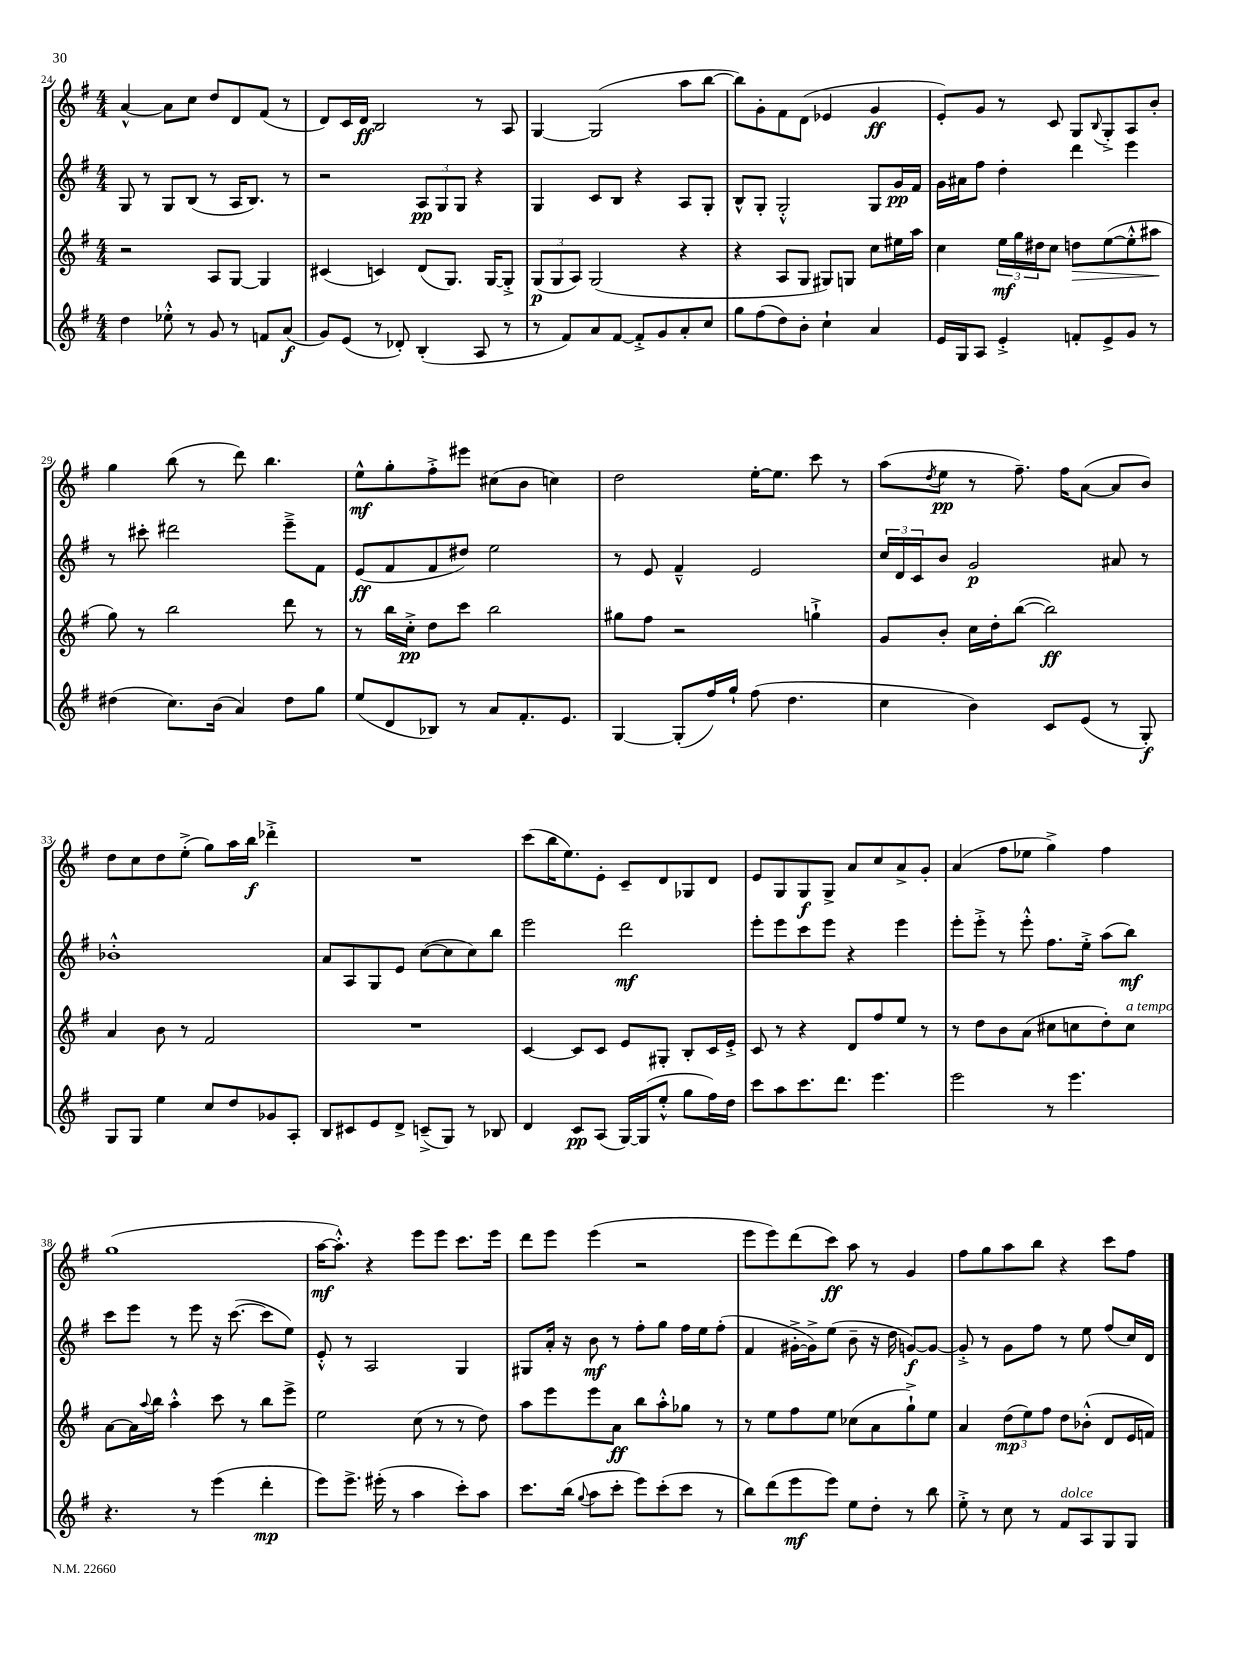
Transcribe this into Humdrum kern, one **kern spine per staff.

**kern	**kern	**kern	**kern
*staff4	*staff3	*staff2	*staff1
*clefG2	*clefG2	*clefG2	*clefG2
*k[f#]	*k[f#]	*k[f#]	*k[f#]
*M4/4	*M4/4	*M4/4	*M4/4
4dd\	2r	8G/	[4a^^/
.	.	8r	.
8ee-'^^\	.	8G/L	8a\]L
8r	.	(8B/J	8cc\J
8g/	8A/L	8r	8dd/L
8r	[8G/J	16A/LK	8d/
.	.	8.B/J)	.
8f/L	4G/]	.	(8f#/J
(8a/J	.	8r	8r
=	=	=	=
8g/L)	(4c#/	2r	8d/L)
(8e/J	.	.	16c/L
.	.	.	16d/JJ
8r	4c/)	.	2B/
8d-'/)	.	.	.
(4B'/	(8d/L	12A/L	.
.	.	12G/	.
.	8.G/J)	.	.
.	.	12G/J	.
8A/	.	4r	8r
.	[16G/LK	.	.
8r	8G'^/]J	.	8A/
=	=	=	=
8r	(12G/L	4G/	[4G/
.	12G/	.	.
8f#/L)	.	.	.
.	12A/J)	.	.
8a/	(2G/	8c/L	(2G/]
[8f#/J	.	8B/J	.
8f#'^/]L	.	4r	.
8g/	.	.	.
8a'/	4r	8A/L	8aa\L
8cc/J	.	8G'/J	[8bb\J
=	=	=	=
8gg\L	4r	8B^^/L	8bb\]L)
(8ff#\	.	8G'/J	8g'\
8dd\)	8A/L	2G'^^/	8f#\
8b'\J	8G/J	.	(8d\J
4cc`\	8G#/L)	.	4e-/
.	8G/J	.	.
4a/	8cc\L	8G/L	4g/
.	16ee#\L	16g/L	.
.	16aa\JJ	16f#/JJ	.
=	=	=	=
16e/LL	4cc\	16g\LL	8e'/L)
16G/J	.	16a#\J	.
8A/J	.	8ff#\J	8g/J
4e'^/	24ee\LL	4dd'\	8r
.	24gg\	.	.
.	24dd#\J	.	.
.	8cc\J	.	8c/
8f'/L	8dd\L	4ddd\	8G/L
.	.	.	8qqB/
8e^/	([8ee\	.	8G'^/
8g/J	8ee'^^\]	4eee\	8A/
8r	8aa#\J	.	8b'/J
=	=	=	=
(4dd#\	8gg\)	8r	4gg\
.	8r	8ccc#'\	.
8.cc\L)	2bb\	2ddd#\	(8bb\
.	.	.	8r
(16b\Jk	.	.	.
4a/)	.	.	8ddd\)
.	.	.	4.bb\
8dd#\L	8ddd\	8eee~^\L	.
8gg\J	8r	8f#\J	.
=	=	=	=
(8ee/L	8r	(8e/L	8ee^^\L
8d/	16bb\LL	8f#/	8gg'\
.	16cc'^\JJ	.	.
8B-/J)	8dd\L	8f#/	8ff#'^\
8r	8ccc\J	8dd#/J)	8eee#\J
8a/L	2bb\	2ee\	(8cc#\L
8.f#'/	.	.	8b\J
.	.	.	4cc\)
8.e/J	.	.	.
=	=	=	=
[4G/	8gg#\L	8r	2dd\
.	8ff#\J	8e/	.
(8G'/]L	2r	4f#~^^/	.
16ff#/L)	.	.	.
16gg`/JJ	.	.	.
(8ff#\	.	2e/	[16ee'\LK
.	.	.	8.ee\]J
4.dd\	.	.	.
.	4gg`^\	.	8ccc\
.	.	.	8r
=	=	=	=
4cc\	8g/L	24cc/LL	(8aa\L
.	.	24d/	.
.	.	24c/J	.
.	.	.	8qdd/
.	8b'/J	8b/J	8ee\J
4b\)	16cc\LL	2g/	8r
.	16dd'\J	.	.
.	([8bb\J	.	8.ff#~\)
8c/L	2bb\])	.	.
.	.	.	16ff#\LK
(8e/J	.	.	([8a\J
8r	.	8a#/	8a/]L
8G'/)	.	8r	8b/J)
=	=	=	=
8G/L	4a/	1b-'^^	8dd\L
8G/J	.	.	8cc\
4ee\	8b\	.	8dd\
.	8r	.	(8ee'^\J
8cc/L	2f#/	.	8gg\L)
8dd/	.	.	16aa\L
.	.	.	16bb\JJ
8g-/	.	.	4ddd-'^\
8A'/J	.	.	.
=	=	=	=
8B/L	1r	8a/L	1r
8c#/	.	8A/	.
8e/	.	8G/	.
8d^/J	.	8e/J	.
(8c~^/L	.	([8cc\L	.
8G/J)	.	8cc\]	.
8r	.	8cc\)	.
8B-/	.	8bb\J	.
=	=	=	=
4d/	[4c/	2eee\	(8ccc\L
.	.	.	16bb\K
.	.	.	8.ee\)
8c/L	8c/]L	.	.
(8A/J	8c/J	.	8e'\J
[16G/LL)	8e/L	2ddd\	8c~/L
(16G/]J	.	.	.
8ee'^^/J	8G#'/J	.	8d/
8gg\L	8B'/L	.	8G-/
16ff#\L)	16c/L	.	8d/J
16dd\JJ	16e'^/JJ	.	.
=	=	=	=
8ccc\L	8c/	8eee'\L	8e/L
8aa\	8r	8eee\	8G/
8.ccc\	4r	8ccc\	8G/
.	.	8eee\J	8G^/J
8.ddd\J	.	.	.
.	8d/L	4r	8a/L
4.eee\	8ff#/	.	8cc/
.	8ee/J	4eee\	8a^/
.	8r	.	8g'/J
=	=	=	=
2eee\	8r	8eee'\L	(4a/
.	8dd\L	8eee'^\J	.
.	8b\	8r	8ff#\L
.	(8a\J	8eee'^^\	8ee-\J
8r	8cc#\L	8.ff#\L	4gg^\)
4.eee\	8cc\	.	.
.	.	16ee'^\Jk	.
.	8dd'\)	(8aa\L	4ff#\
.	8cc\J	8bb\J)	.
=	=	=	=
4.r	[8a\L	8ccc\L	(1gg
.	16a\]L	8eee\J	.
.	8qqaa/	.	.
.	16bb\JJ	.	.
.	4aa'^^\	8r	.
8r	.	8eee\	.
(4eee\	8ccc\	16r	.
.	.	([8.ccc\	.
.	8r	.	.
4ddd'\	8bb\L	8ccc\]L	.
.	8eee^\J	8ee\J)	.
=	=	=	=
8eee\L)	2ee\	8e'^^/	[16aa\LK
.	.	.	8.aa'^^\]J)
8.eee^\J	.	8r	.
.	.	2A/	4r
(16eee#'\	.	.	.
8r	.	.	.
4aa\	(8cc\	.	8eee\L
.	8r	.	8eee\J
8ccc'\L)	8r	4G/	8.ccc\L
8aa\J	8dd\)	.	.
.	.	.	16eee\Jk
=	=	=	=
8.ccc\L	8aa\L	8G#/L	8ddd\L
.	8eee\	16a'/Jk	8eee\J
(16bb\Jk	.	16r	.
8qqgg/	.	.	.
8aa\L	8eee\	8b\	(4eee\
8ccc'\J	8a\J	8r	.
8eee\L)	8bb\L	8ff#'\L	2r
(8ccc'\	8aa'^^\	8gg\J	.
8ccc\J	8gg-\J	16ff#\LL	.
.	.	16ee\J	.
8r	8r	(8ff#'\J	.
=	=	=	=
8bb\L)	8r	4f#/	8eee\L
(8ddd\	8ee\L	.	8eee\)
8eee\	8ff#\	[16g#'^\LL	(8ddd\
.	.	16g#^\]J)	.
8eee\J)	8ee\J	(8ee\J	8ccc\J)
8ee\L	(8cc-\L	8b~\	8aa\
8dd'\J	8a\	16r	8r
.	.	16dd\	.
8r	8gg`^\)	[8g/L)	4g/
8bb\	8ee\J	8g/_J	.
=	=	=	=
8ee'^\	4a/	8g'^/]	8ff#\L
8r	.	8r	8gg\
8cc\	(12dd\L	8g\L	8aa\
.	12ee\)	.	.
8r	.	8ff#\J	8bb\J
.	12ff#\J	.	.
8f#/L	8dd\L	8r	4r
8A/	(8b-'^^\J	8ee\	.
8G/	8d/L	(8ff#/L	8ccc\L
8G/J	16e/L	16cc/L)	8ff#\J
.	16f/JJ)	16d/JJ	.
==	==	==	==
*-	*-	*-	*-
